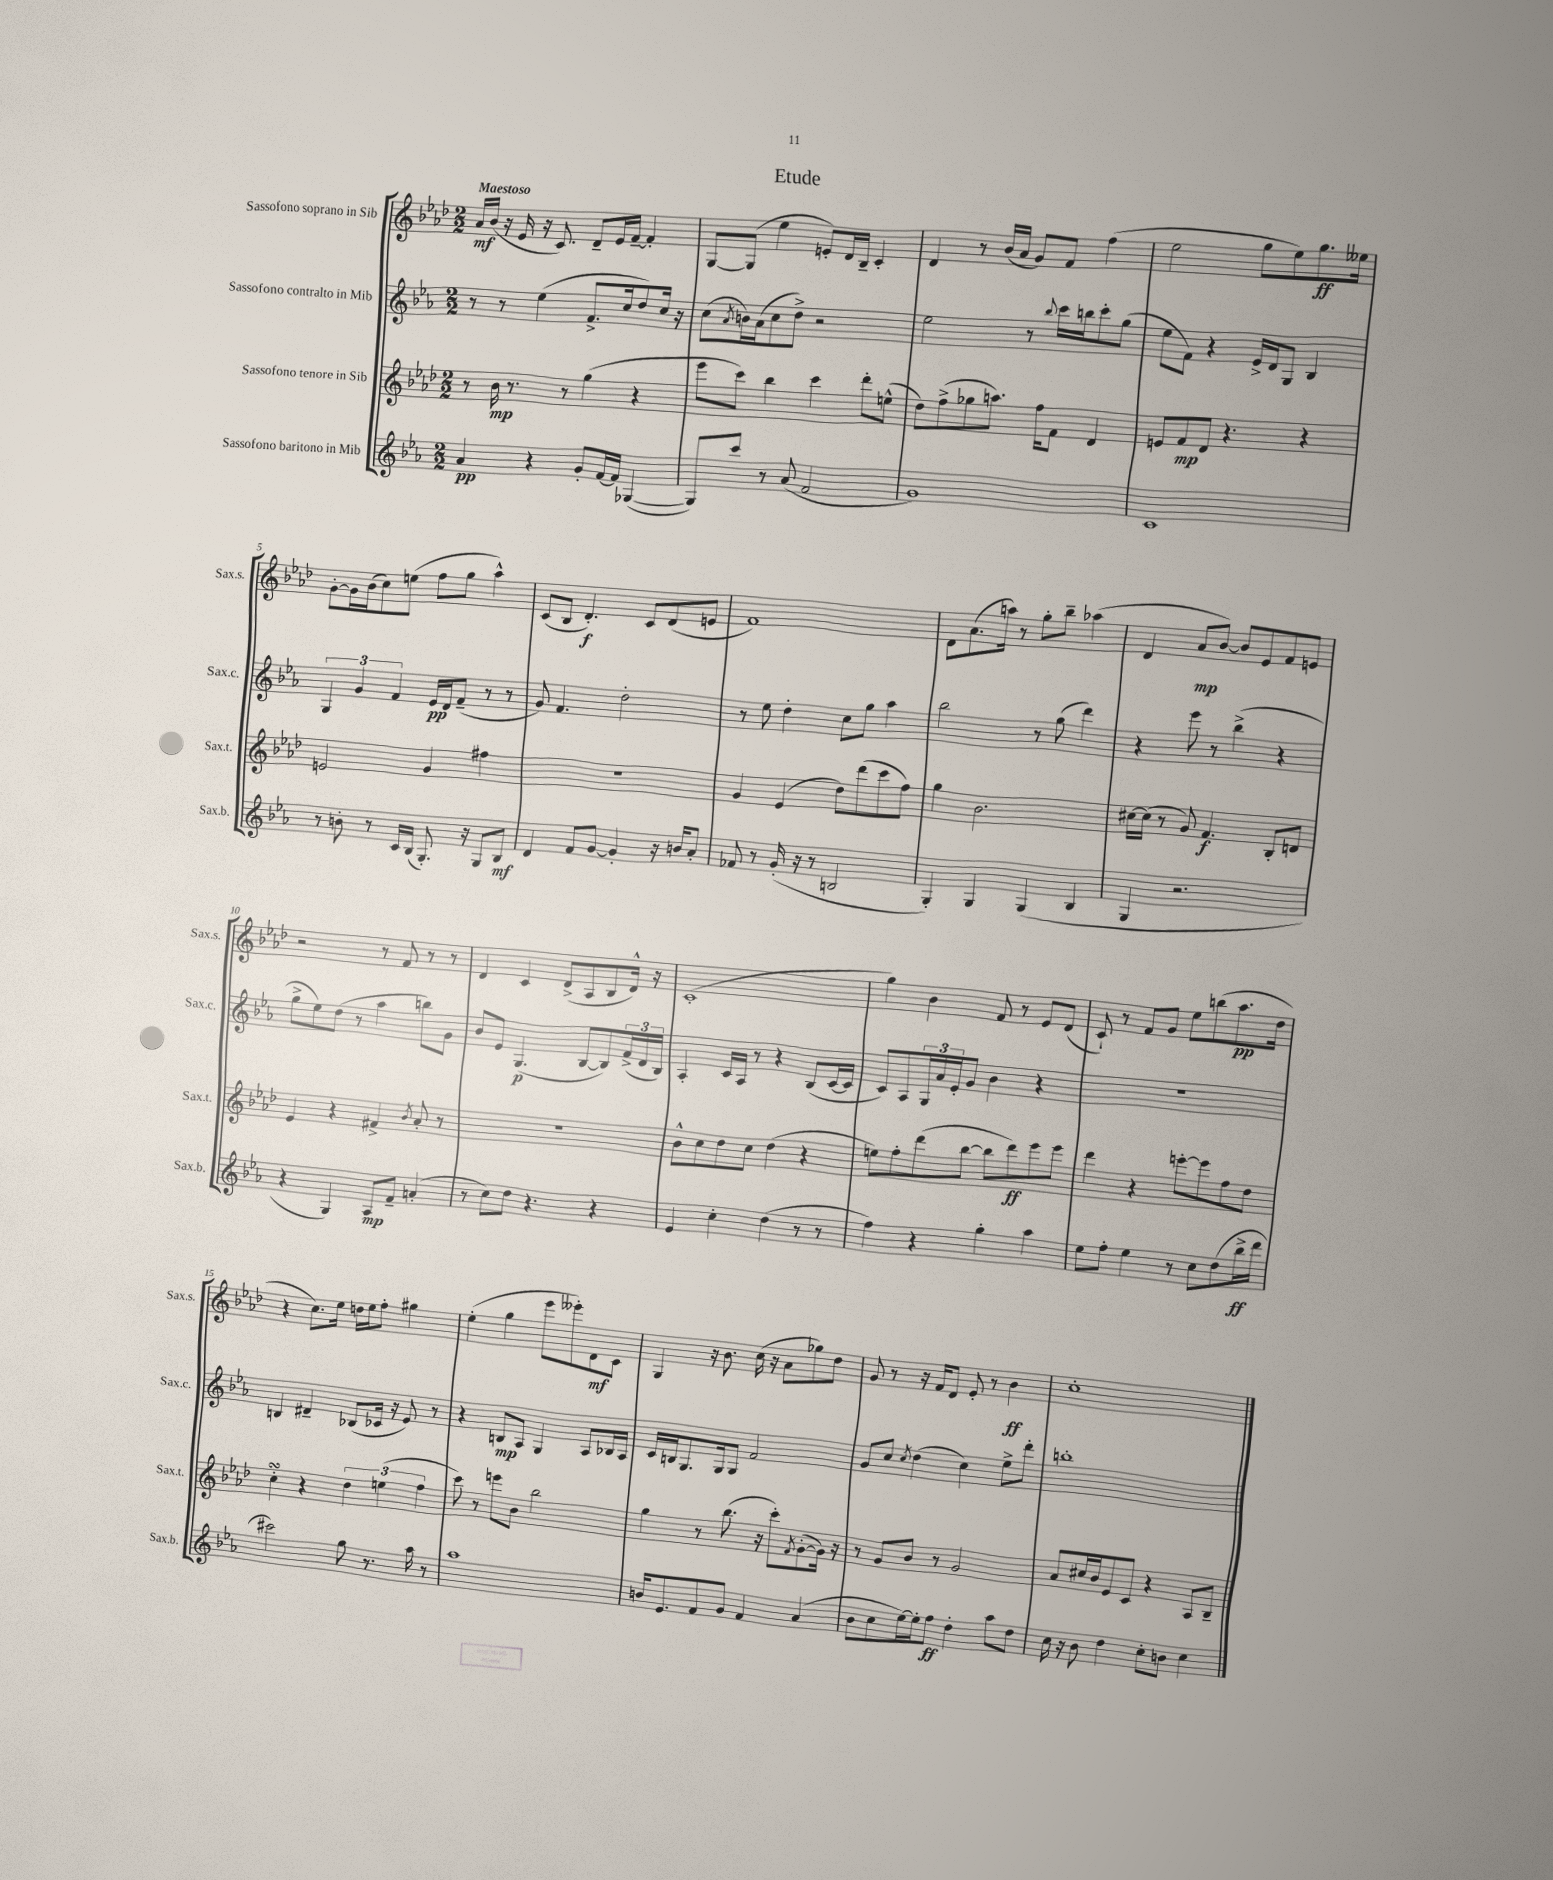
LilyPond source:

\header { title = "Etude" }
<<
\new StaffGroup <<
\new Staff = "s0" \with { instrumentName = "Sassofono soprano in Sib" shortInstrumentName = "Sax.s." } {
    \clef treble \key aes \major \numericTimeSignature \time 2/2 \tempo "Maestoso"
    aes'16\mf bes'16( r16 ees'16 r16 c'8.) des'8-- ees'16 f'16~-- f'4-. |
    g8~ g8( ees''4 e'8-.) des'16 bes16-- c'4-. |
    des'4 r8 bes'16( aes'16 g'8) f'8 f''4( |
    ees''2 g''8 ees''8) g''8.\ff eeses''16 |
    g'8~-. g'16 bes'16( c''8) e''8( f''8 g''8 aes''4-^) |
    c'8( bes8 des'4.-.\f) c'8 des'8( e'8 |
    f'1) |
    des'8 aes'8.( a''16) r8 g''8-. bes''8-- aes''4( |
    des'4 aes'8\mp bes'8~) bes'8 ees'8 f'8 e'8 |
    r2 r8 f'8 r8 r8 |
    des'4 c'4 des'8->( aes8 bes8 des'16-^) r16 |
    c'1-.( |
    g''4) bes'4 f'8 r8 ees'8 des'8( |
    c'8-!) r8 f'8 g'8 ees''8 b''8( aes''8.\pp des''16 |
    r4 c''8.) ees''16 d''16 ees''16 f''8-. gis''4 |
    ees''4-.( g''4 ees'''8 eeses'''8-.) des'8\mf c'8 |
    g4 r16 bes'8. c''16( r16 aes'8 ges''8) des''8 |
    g'8 r8 r16 f'16 des'8 ees'8-. r8 bes'4\ff |
    c''1-. \bar "|." |
}
\new Staff = "s1" \with { instrumentName = "Sassofono contralto in Mib" shortInstrumentName = "Sax.c." } {
    \clef treble \key ees \major \numericTimeSignature \time 2/2
    r8 r8 ees''4( f'8.-> c''16 d''8) c''16 r16 |
    c''8( \acciaccatura { aes'8 } b'16) aes'16( c''8 d''8->) r2 |
    ees''2 r8 \appoggiatura { bes''8 } c'''16 b''16 c'''8-. g''8( |
    ees''8 f'8) r4 ees'16-> d'16 g8 bes4 |
    \tuplet 3/2 { g4 g'4 f'4 } ees'16\pp d'16 f'8--( r8 r8 |
    g'8) f'4. d''2-. |
    r8 ees''8 d''4-. c''8 g''8 aes''4 |
    bes''2 r8 g''8( d'''4) |
    r4 ees'''8 r8 bes''4->( r4 |
    g''8-> ees''8) d''8( r8 aes''4 b''8) g'8 |
    bes'8 ees'8 g4.\p( bes8~ bes8) \tuplet 3/2 { f'16->( d'16 bes16) } |
    aes4-. c'16 aes16 r8 r4 bes8( c'16~ c'16 |
    c'8) aes8 \tuplet 3/2 { g16 aes'16 ees'16-. } g'8 bes'4 r4 |
    r1 |
    b4 dis'4-- bes8( ces'16 r16 ees'8) r8 |
    r4 b8\mp aes8 g4 aes8 bes16 aes16 |
    c'16 b16 g8. g16 g8 f'2 |
    g'8 c''8 \acciaccatura { c''8 } d''4( c''4) ees''8-> d'''8-. |
    b''1-. \bar "|." |
}
\new Staff = "s2" \with { instrumentName = "Sassofono tenore in Sib" shortInstrumentName = "Sax.t." } {
    \clef treble \key aes \major \numericTimeSignature \time 2/2
    r8 bes'16\mp r8. r8 g''4( r4 |
    ees'''8 c'''8) bes''4 c'''4 des'''8-. e''8-^( |
    des''8) f''8->( ges''8 a''8.) f''16 f'8 des'4 |
    e'8 f'8\mp des'8 r4. r4 |
    e'2 g'4 fis''4 |
    R1 |
    g'4 ees'4( des''8) des'''8( c'''8 f''8) |
    g''4 bes'2. |
    cis''16~ cis''16( r8 g'8) f'4.\f bes8-. d'8 |
    ees'4 r4 fis'4-> \acciaccatura { bes'8 } aes'8-. r8 |
    r1 |
    bes'8-^ c''8 des''8 c''8 des''4( r4 |
    e''8) f''8-. des'''8( bes''8~ bes''8 des'''8\ff) ees'''8 ees'''8 |
    des'''4 r4 e'''8~-. e'''8 f''8 des''8 |
    c''4-.\turn r4 \tuplet 3/2 { des''4 e''4( f''4 } |
    c'''8) r8 e'''8 bes'8 bes''2 |
    g''4 r8 bes''8.( r16 c'''8-.) \acciaccatura { f'8 } g'8~-.( g'16) r16 |
    r8 g'8 bes'8 r8 g'2 |
    aes'8 cis''16 bes'16 ees'8 c'8 r4 aes8 bes8-- \bar "|." |
}
\new Staff = "s3" \with { instrumentName = "Sassofono baritono in Mib" shortInstrumentName = "Sax.b." } {
    \clef treble \key ees \major \numericTimeSignature \time 2/2
    aes'4\pp r4 g'8-. f'16~ f'16 ges4~( |
    ges8) c'''8 r8 aes'8( f'2 |
    g'1) |
    c'1 |
    r8 b'8-. r8 c'16 bes16( g8.-.) r16 g8 bes8\mf |
    d'4 f'8 g'8~ g'4-. r16 b'16 aes'8-. |
    fes'8 r8 g'16-.( r16 r8 b2 |
    g4-.) g4 g4( bes4 |
    g4 r2. |
    r4 g4) aes8\mp f'8-- a'4-.( |
    r8 c''8) d''8 r4. r4 |
    ees'4 c''4-. d''4( r8 r8 |
    f''4) r4 g''4-. aes''4 |
    ees''8 f''8-. ees''4 r8 c''8 d''8( bes''16->\ff d'''16 |
    cis'''2) g''8 r8. aes''16 r8 |
    aes''1 |
    b'16 ees'8. f'8 g'8 f'4 aes'4( |
    bes'8 c''8 ees''16~) ees''16-. f''8\ff d''4-. aes''8 d''8 |
    c''16 r16 bes'8 d''4 c''8-. b'8 c''4 \bar "|." |
}
>>
>>
